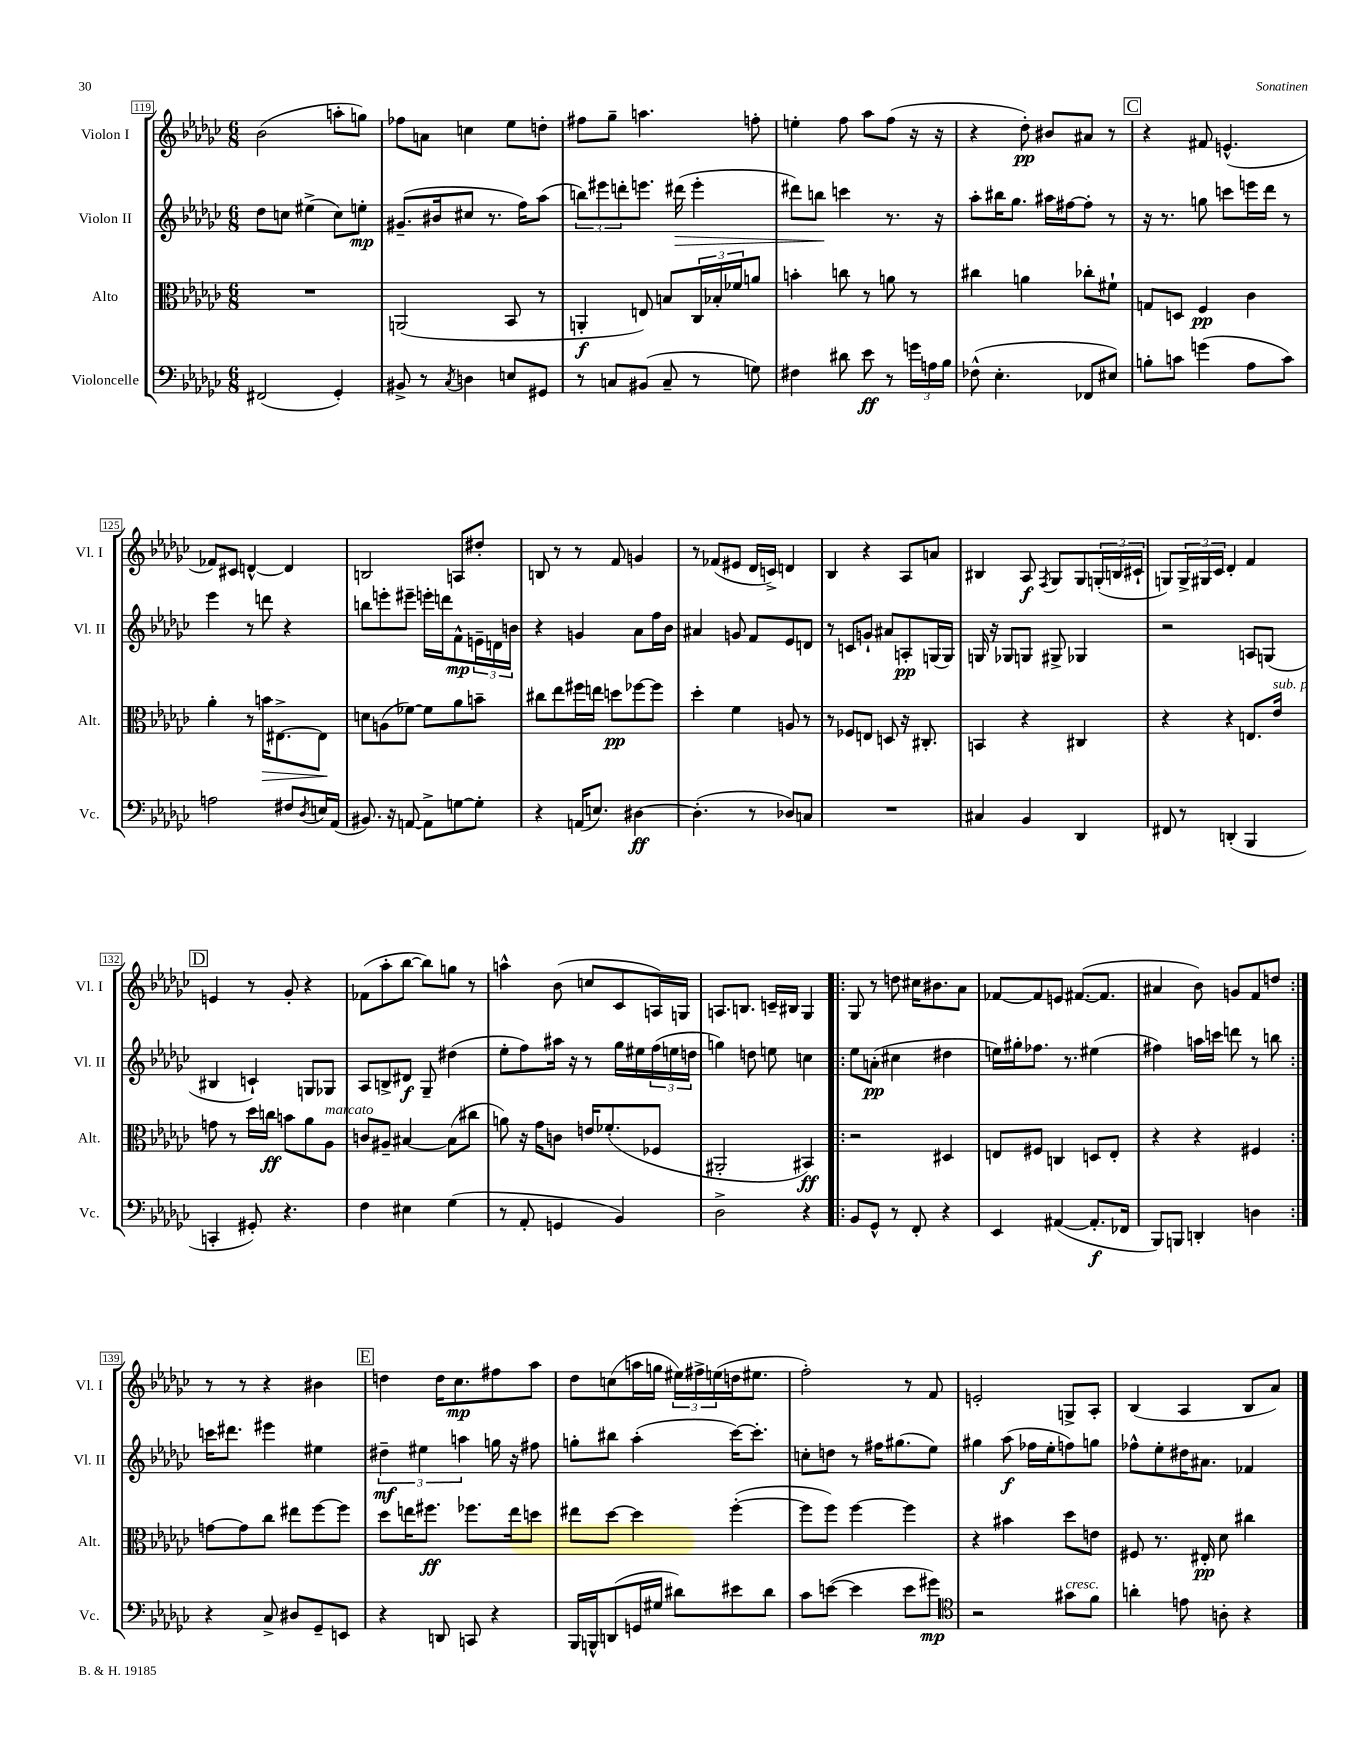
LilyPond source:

<<
\new StaffGroup <<
\new Staff = "s0" \with { instrumentName = "Violon I" shortInstrumentName = "Vl. I" } {
    \clef treble \key ges \major \numericTimeSignature \time 6/8
    bes'2( a''8-. g''8) |
    fes''8 a'8 c''4 ees''8 d''8-. |
    fis''8 ges''8-- a''4. f''8-. |
    e''4-. f''8 aes''8 f''8( r16 r16 |
    r4 des''8-.\pp) bis'8 ais'8 r8 |
    \mark \markup { \box "C" } r4 fis'8 e'4.-^( |
    fes'8) cis'8 d'4~-^ d'4 |
    b2 a8 dis''8-. |
    b8 r8 r8 f'8 g'4 |
    r8 fes'8( eis'8 des'16 c'16->) d'4 |
    bes4 r4 aes8 a'8 |
    bis4 aes8\f \acciaccatura { f8 } ges8 ges8 \tuplet 3/2 { g16-.( b16 cis'16-! } |
    g8) \tuplet 3/2 { g16-> gis16 ces'16 } des'4-. f'4 |
    \mark \markup { \box "D" } e'4 r8 ges'8-. r4 |
    fes'8( aes''8-. bes''8~ bes''8) g''8 r8 |
    a''4-^ bes'8( c''8 ces'8 a16) g16 |
    a8. b8. c'16-- bis16 ges4 |
    \repeat volta 2 { ges8 r8 d''8 cis''16 bis'8. aes'8 |
    fes'8~ fes'8 e'8 fis'8.~( fis'8. |
    ais'4 bes'8) g'8 f'8 d''8 | }
    r8 r8 r4 bis'4 |
    \mark \markup { \box "E" } d''4 d''16 ces''8.\mp fis''8 aes''8 |
    des''8 c''8( a''16 g''16 \tuplet 3/2 { eis''16) fis''16-> e''16( } d''16 eis''8. |
    f''2-.) r8 f'8 |
    e'2-. g8-> aes8-. |
    bes4( aes4 bes8 aes'8) \bar "|." |
}
\new Staff = "s1" \with { instrumentName = "Violon II" shortInstrumentName = "Vl. II" } {
    \clef treble \key ges \major \numericTimeSignature \time 6/8
    des''8 c''8 eis''4->( c''8) e''8-.\mp |
    gis'8.--( bis'16 cis''8 r8. f''16) aes''8( |
    \tuplet 3/2 { b''8) eis'''8 d'''8-. } e'''8. dis'''16\>( e'''4-. |
    dis'''8) b''8\! c'''4 r8. r16 |
    aes''8-. bis''16 ges''8. ais''16 fis''16~ fis''8-. r8 |
    \mark \markup { \box "C" } r16 r8. g''8 c'''8 e'''16 des'''16 r8 |
    ees'''4 r8 d'''8 r4 |
    b''8 e'''8-. eis'''8-- e'''16-. d'''16 f'8-^\mp \tuplet 3/2 { e'16-- d'16 b'16 } |
    r4 g'4 aes'8 f''16 bes'16 |
    ais'4 g'8 f'8 ees'8 d'8 |
    r8 c'8 g'8-! ais'8 a8-.\pp g16( g16) |
    g16 r16 ges8 g8 gis8-> ges4 |
    r2 a8 g8( |
    \mark \markup { \box "D" } bis4 c'4-!) g8 ges8 |
    aes8 b8-> dis'8\f ges8-- dis''4( |
    ees''8-. f''8) ais''16 r16 r8 ges''16 eis''16 \tuplet 3/2 { f''16( e''16 d''16 } |
    g''4) d''8 e''8 c''4 |
    \repeat volta 2 { ees''8 a'8-.\pp( cis''4 dis''4 |
    e''16) gis''16-. fes''8. r8. eis''4( |
    fis''4) a''16 c'''16 d'''8 r8 b''8 | }
    c'''16 dis'''8. eis'''4 eis''4 |
    \mark \markup { \box "E" } \tuplet 3/2 { dis''4--\mf eis''4 a''4 } g''16 r16 fis''8 |
    g''8-. bis''8 aes''4-.( ces'''16~) ces'''8.-. |
    c''8-. d''8 r8 fis''16 gis''8.( ees''8) |
    gis''4 aes''8\f( fes''16 ees''16-. f''8) g''8 |
    fes''8-^ ees''8-. dis''16 ais'8. fes'4 \bar "|." |
}
\new Staff = "s2" \with { instrumentName = "Alto" shortInstrumentName = "Alt." } {
    \clef alto \key ges \major \numericTimeSignature \time 6/8
    R2. |
    a,2( bes,8 r8 |
    a,4-.\f e8) b8 \tuplet 3/2 { ces16 bes16-. fes'16 } a'8 |
    b'4-. c''8 r8 a'8 r8 |
    cis''4 a'4 ces''8-. fis'8-! |
    \mark \markup { \box "C" } g8 d8 f4\pp ces'4 |
    aes'4-. r8 b'16\> eis8.~-> eis8\! |
    d'8 a8( fes'8~) fes'8 aes'8 b'8-- |
    cis''8 ees''8 fis''16 e''16 d''8\pp fes''8~ fes''8 |
    des''4-. f'4 a8 r8 |
    r8 fes8 e8 d8 r16 cis8.-. |
    b,4 r4 cis4 |
    r4 r4 e8. ees'16^\markup { \italic "sub. p" } |
    \mark \markup { \box "D" } g'8 r8 des''16 c''16\ff b'8 aes'8 aes8^\markup { \italic "marcato" } |
    c'8 ais8-- bis4~ bis8( cis''8 |
    a'8) r16 ges'16 c'8 e'16 fes'8.-.( fes8 |
    ais,2-. bis,4\ff) |
    \repeat volta 2 { r2 dis4 |
    e8 fis8 c4 d8 e8-. |
    r4 r4 fis4 | }
    g'8~ g'8 ces''8 eis''8 f''8~ f''8 |
    \mark \markup { \box "E" } des''8 e''16 fis''8.\ff fes''8. e''16 d''8 |
    eis''8 des''8~ des''4 f''4~-.( |
    f''8 f''8) f''4~ f''4 |
    r4 bis'4 des''8 e'8 |
    fis8 r8. eis16-.\pp des'8 cis''4 \bar "|." |
}
\new Staff = "s3" \with { instrumentName = "Violoncelle" shortInstrumentName = "Vc." } {
    \clef bass \key ges \major \numericTimeSignature \time 6/8
    fis,2( ges,4-.) |
    bis,8-> r8 \acciaccatura { ces8 } d4 e8 gis,8 |
    r8 c8 bis,8( c8-- r8 g8) |
    fis4 dis'8 ees'8\ff r8 \tuplet 3/2 { g'16 a16 bes16 } |
    fes8-^( ees4.-. fes,8 eis8) |
    \mark \markup { \box "C" } b8-. c'8 g'4( aes8 c'8) |
    a2 fis8 \acciaccatura { des8 } e16 aes,16( |
    bis,8.) r16 a,8~ a,8-> g8~ g8-. |
    r4 a,16( e8.) dis4~\ff |
    dis4.-.( r8 des8) c8 |
    R2. |
    cis4 bes,4 des,4 |
    fis,8 r8 d,4-.( bes,,4 |
    \mark \markup { \box "D" } c,4-. gis,8-.) r4. |
    f4 eis4 ges4( |
    r8 aes,8-. g,4 bes,4) |
    des2-> r4 |
    \repeat volta 2 { bes,8 ges,8-^ r8 f,8-. r4 |
    ees,4 ais,4~( ais,8.-.\f fes,16 |
    bes,,8) b,,8 d,4-. d4 | }
    r4 ces8-> dis8 ges,8-- e,8 |
    \mark \markup { \box "E" } r4 d,8 c,8 r4 |
    bes,,16 b,,16-^ d,8( g,16 gis16 dis'8) eis'8 dis'8 |
    ces'8 e'8~( e'4 e'8 gis'8\mp) |
    \clef tenor r2 gis'8^\markup { \italic "cresc." } f'8 |
    a'4-. e'8 a8-. r4 \bar "|." |
}
>>
>>
\layout { \context { \Score currentBarNumber = #119 \override BarNumber.stencil = #(make-stencil-boxer 0.1 0.3 ly:text-interface::print) } }
